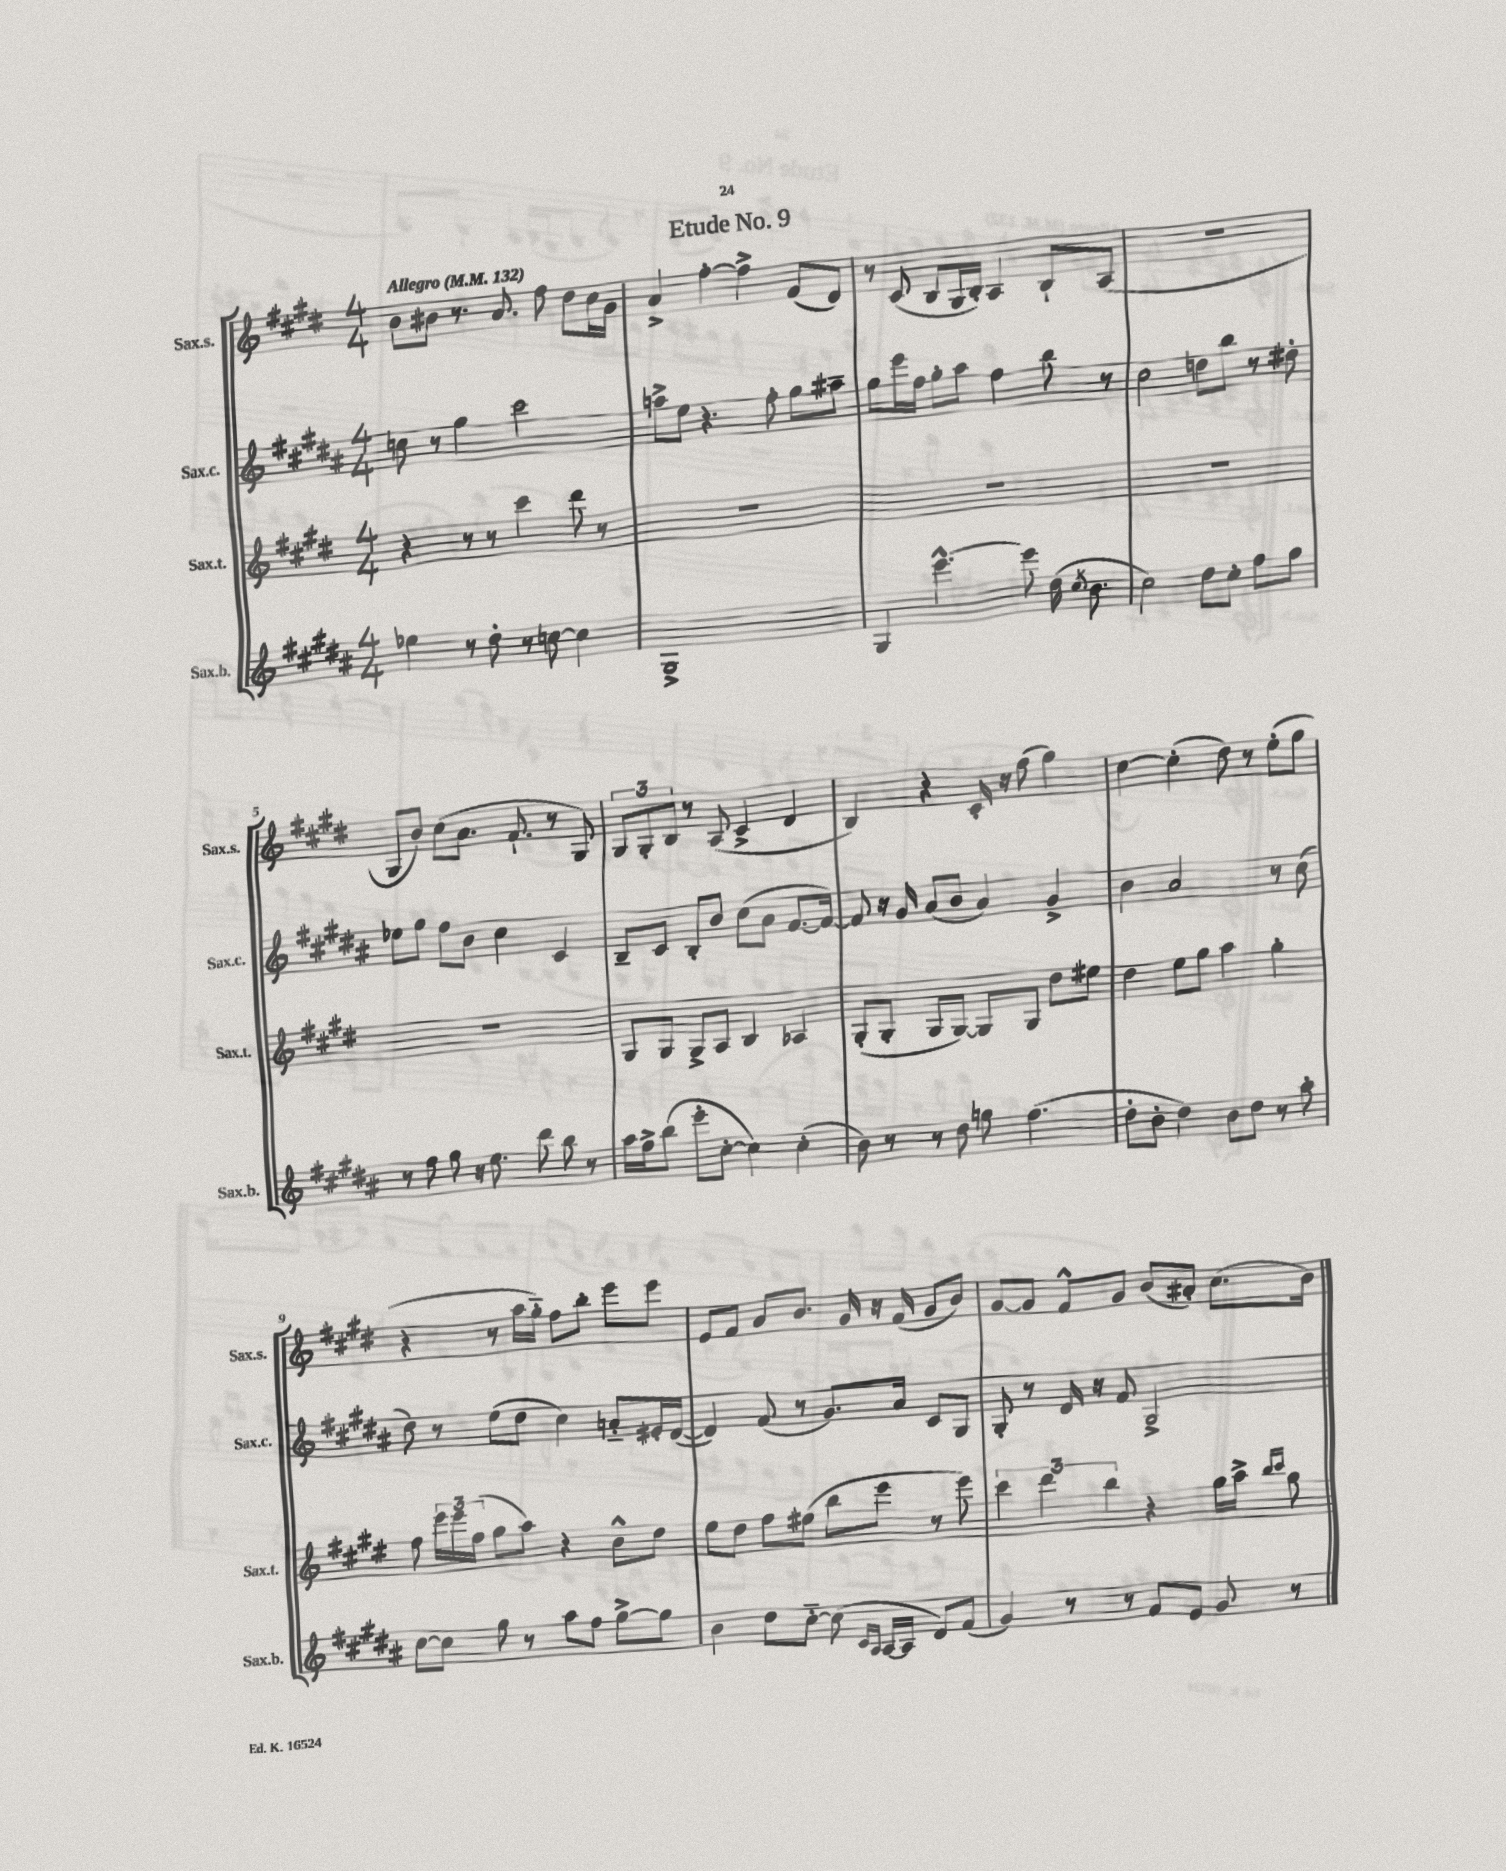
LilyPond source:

\header { title = "Etude No. 9" }
<<
\new StaffGroup <<
\new Staff = "s0" \with { instrumentName = "Sax.s." shortInstrumentName = "Sax.s." } {
    \clef treble \key e \major \numericTimeSignature \time 4/4 \tempo "Allegro" 4 = 132
    \autoBeamOff b'8[ bis'8] r8. a'8. fis''8 dis''8[ cis''16 gis'16] |
    a'4-> fis''4~-. fis''4-> fis'8[( dis'8]) |
    r8 cis'8( b8[ gis16 b16]-.) a4 b8[-! a8]( |
    R1 |
    gis8[ b'8]) cis''8[( a'8.] fis'8.-! r8 gis8) |
    \tuplet 3/2 { gis8[ gis8-. b8] } r8 a8( cis'4-> dis'4 |
    b4) r4 cis'16-. r16 fis''8( gis''4) |
    cis''4~ cis''4-.( dis''8) r8 e''8[-.( gis''8] |
    r4 r8 a''16[ gis''16]-_) fis''8[ b''8]-. e'''8[ e'''8] |
    e'8[ fis'8] a'8[ b'8.] gis'16 r16 fis'16( gis'8[ b'8]) |
    gis'8[~ gis'8] fis'8[-^ gis'8] b'8[( ais'8]-.) cis''8.[( b'16]) \bar "|." |
}
\new Staff = "s1" \with { instrumentName = "Sax.c." shortInstrumentName = "Sax.c." } {
    \clef treble \key b \major \numericTimeSignature \time 4/4
    \autoBeamOff c''8 r8 gis''4 cis'''2 |
    a''8[-> e''8] r4. fis''8-. gis''8[ ais''8]-- |
    gis''8[ e'''16 fis''16] gis''8[-. ais''8] fis''4 b''8 r8 |
    cis''2 d''8[ b''8] r8 dis''8-. |
    ees''8[ gis''8] fis''8[ b'8] cis''4 cis'4 |
    b8[-- cis'8] b8[-. b'8] cis''8[( ais'8] fis'8.[~ fis'16]~) |
    fis'8 r16 gis'16 ais'8[( b'8] ais'4) gis'4-> |
    b'4 ais'2 r8 cis''8( |
    dis''8) r8 e''8[( dis''8] cis''4) a'8[-_ eis'16-. dis'16]~( |
    dis'4) fis'8( r8 gis'8.[) ais'16] cis'8[ gis8] |
    gis8-. r8 dis'16 r16 fis'8 gis2-> \bar "|." |
}
\new Staff = "s2" \with { instrumentName = "Sax.t." shortInstrumentName = "Sax.t." } {
    \clef treble \key e \major \numericTimeSignature \time 4/4
    \autoBeamOff r4 r8 r8 cis'''4 dis'''8 r8 |
    R1 |
    R1 |
    R1 |
    R1 |
    gis8[ gis8] gis8[-> a8] b4 aes4 |
    gis8[-.( gis8]-. gis8[ gis8]~) gis8[ gis8] dis''8[ eis''8] |
    dis''4 e''8[ gis''8] a''4 gis''4-. |
    fis''8 \tuplet 3/2 { e'''16[ e'''16 fis''16]( } gis''8[ a''8]) r4 b'8[-^ dis''8] |
    e''8[ dis''8] fis''8[ eis''8]( b''8[ e'''8] r8 e'''8) |
    \tuplet 3/2 { cis'''4 dis'''4 b''4 } r4 gis''16[ a''16]-> \grace { b''16[ cis'''16] } gis''8 \bar "|." |
}
\new Staff = "s3" \with { instrumentName = "Sax.b." shortInstrumentName = "Sax.b." } {
    \clef treble \key b \major \numericTimeSignature \time 4/4
    \autoBeamOff ees''4 r8 dis''8-. r8 c''8~ c''4 |
    gis1-> |
    gis4 e'''4.~-^ e'''8 dis''16( \acciaccatura { cis''8 } b'8. |
    cis''2) dis''8[ cis''8]-. fis''8[ gis''8] |
    r8 fis''8 gis''8 r16 e''8. dis'''8 b''8 r8 |
    ais''16[ fis''16-> b''8]( e'''8[-. cis''8]~-. cis''4) cis''4-.( |
    b'8) r8 r8 dis''8 g''8 fis''4.( |
    dis''8[-. b'8]-. dis''4) b'8[ dis''8] r8 ais''8-. |
    cis''8[~ cis''8] gis''8 r8 ais''8[ fis''8] gis''8[~-> gis''8] |
    b'4 dis''8[ cis''8]~-_ cis''8( \grace { cis'16[ ais16] } ais16[~ ais16] dis'8[) fis'8]( |
    gis'4) r8 r8 fis'8[ e'8] gis'8 r8 \bar "|." |
}
>>
>>
